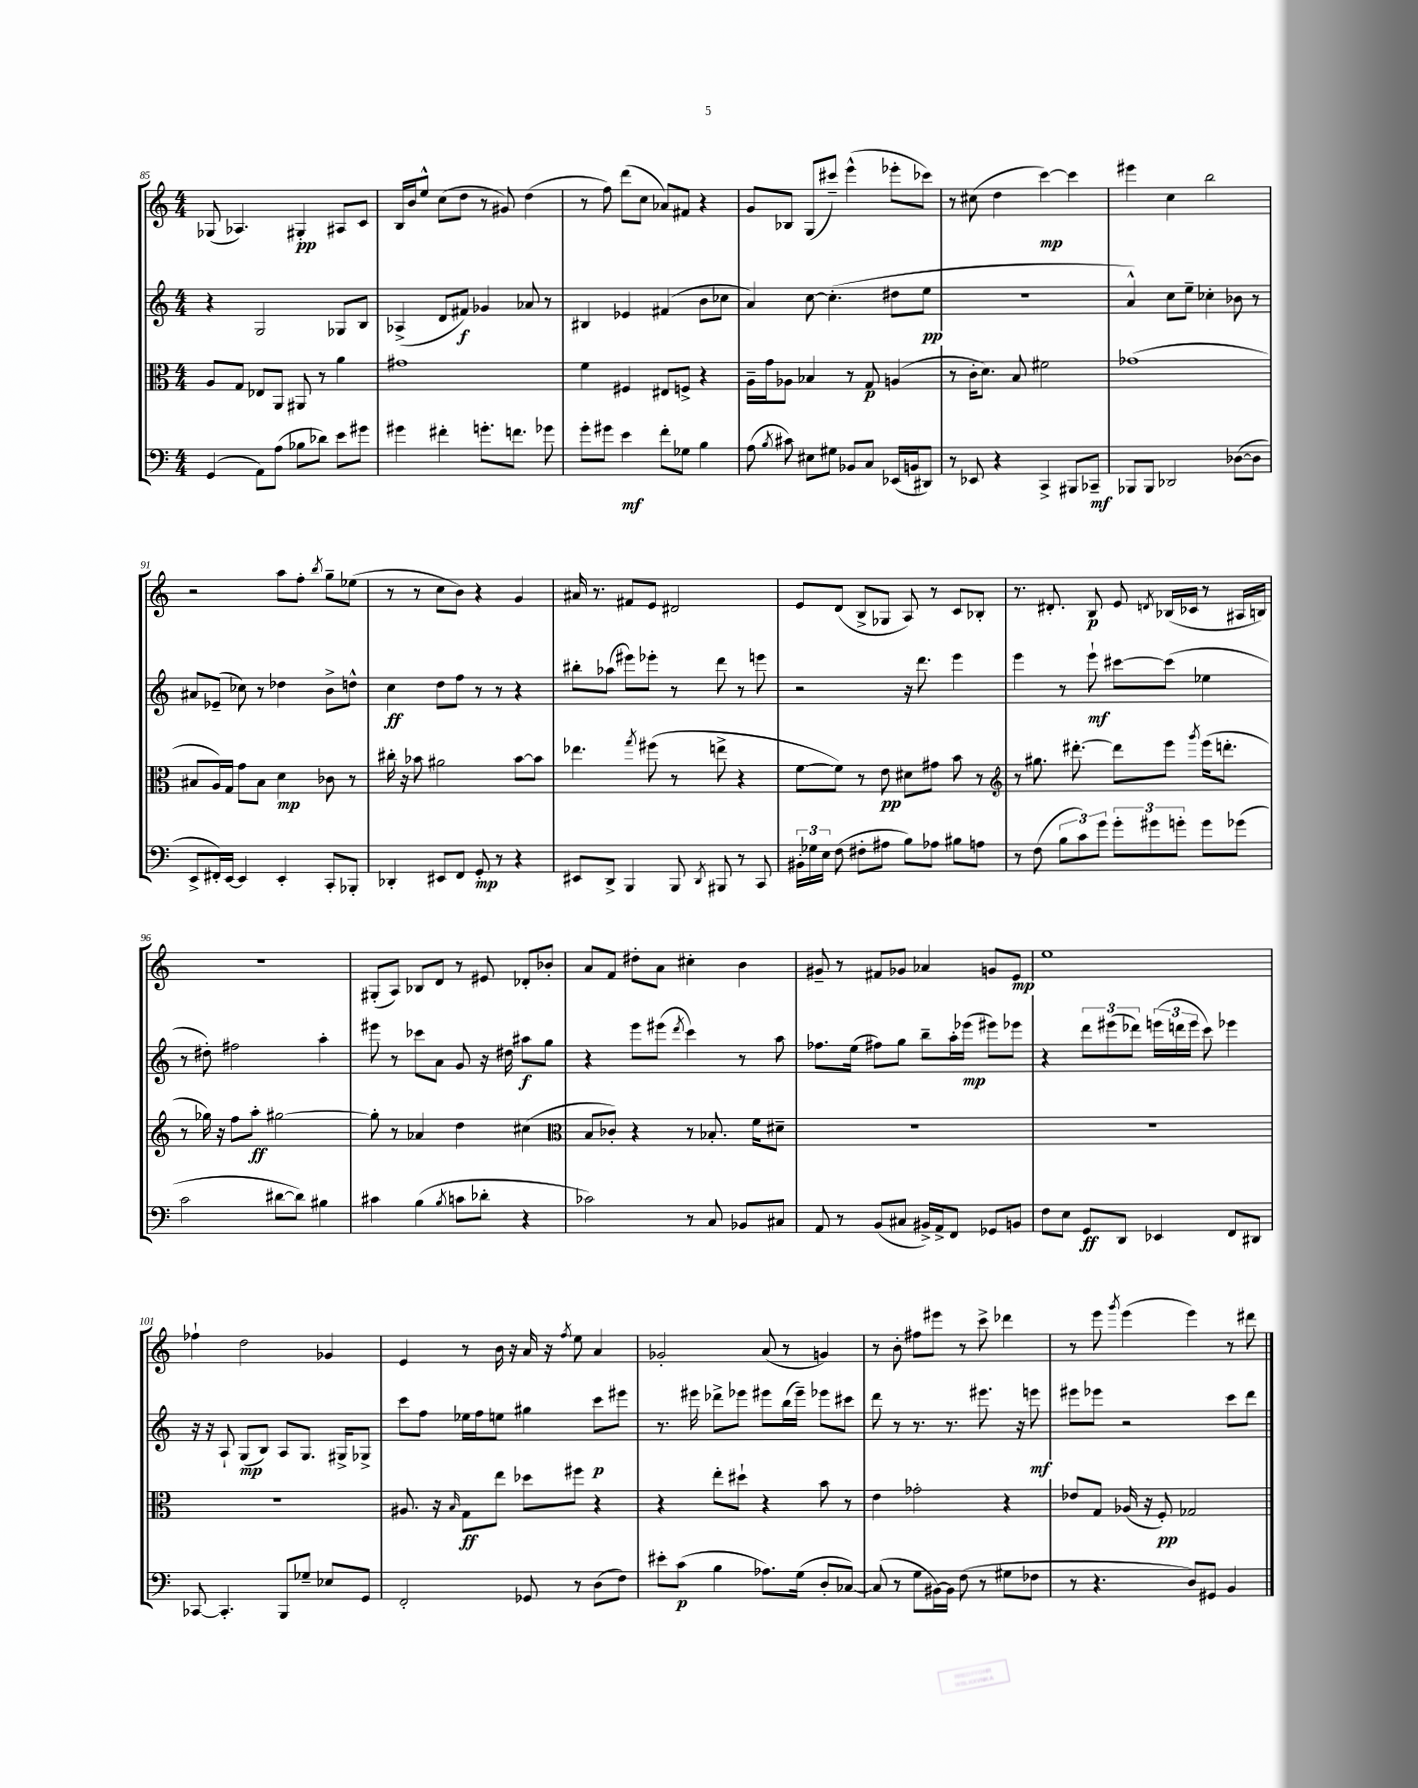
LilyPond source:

<<
\new StaffGroup <<
\new Staff = "s0" {
    \clef treble \key c \major \numericTimeSignature \time 4/4
    \autoBeamOff ges8( aes4.) gis4-.\pp ais8[ c'8] |
    b16[ b'16 e''8]-^ c''8[( d''8] r8 gis'8) d''4( |
    r8 f''8) d'''8[( c''8] aes'8[) fis'8] r4 |
    g'8[ bes8] g8[( cis'''8]--) e'''4-^( ees'''8[-. ces'''8]) |
    r8 cis''8( d''4 c'''4~\mp) c'''4 |
    eis'''4 c''4 b''2 |
    r2 a''8[ f''8]-. \acciaccatura { b''8 } g''8[-- ees''8]( |
    r8 r8 c''8[ b'8]) r4 g'4 |
    ais'16 r8. fis'8[ e'8] dis'2 |
    e'8[ d'8]( b8[-> ges8] a8) r8 c'8[ bes8]-. |
    r8. dis'8.-. b8\p e'8 \acciaccatura { d'8 } bes16[( ces'16] r8 ais16[ b16]) |
    R1 |
    gis8[-.( a8]) bes8[ d'8] r8 eis'8 des'8[-. bes'8]-. |
    a'8[ f'8] dis''8[-. a'8] cis''4-. b'4 |
    gis'8-- r8 fis'8[ ges'8] aes'4 g'8[ e'8]\mp |
    e''1 |
    fes''4-! d''2 ges'4 |
    e'4 r8 b'16 r16 a'16 r16 \acciaccatura { f''8 } e''8 a'4 |
    ges'2-. a'8( r8 g'4) |
    r8 b'8-. fis''8[ eis'''8] r8 c'''8-> des'''4 |
    r8 e'''8 \acciaccatura { g'''8 } e'''4( e'''4) r8 dis'''8 \bar "|." |
}
\new Staff = "s1" {
    \clef treble \key c \major \numericTimeSignature \time 4/4
    \autoBeamOff r4 g2 ges8[ b8] |
    aes4->( d'8[ fis'8]\f) ges'4 aes'8 r8 |
    bis4 ees'4 fis'4( b'8[ ces''8] |
    a'4) c''8~ c''4.-.( dis''8[ e''8]\pp |
    r1 |
    a'4-^) c''8[ e''8]-- ces''4-. bes'8 r8 |
    ais'8[ ees'8]--( ces''8) r8 des''4 b'8[-> d''8]-^ |
    c''4\ff d''8[ f''8] r8 r8 r4 |
    bis''8[-. aes''8]( eis'''8[) ees'''8]-. r8 d'''8 r8 e'''8 |
    r2 r16 d'''8. e'''4 |
    e'''4 r8 e'''8-!\mf cis'''8[~ cis'''8]( ees''4 |
    r8 dis''8-.) fis''2 a''4-. |
    eis'''8 r8 ces'''8[ a'8] g'8 r16 dis''16 ais''8[\f g''8] |
    r4 e'''8[ eis'''8]( \acciaccatura { d'''8 } c'''4) r8 a''8 |
    fes''8.[ e''16]( fis''8[) g''8] b''8[-- a''16-. ees'''16]\mp( eis'''8[) ees'''8] |
    r4 \tuplet 3/2 { d'''8[ eis'''8( des'''8]) } \tuplet 3/2 { e'''16[( d'''16 e'''16] } c'''8) ees'''4 |
    r16 r16 a8-! g8[\mp( b8]) a8[ g8.] gis16[-> ges8]-> |
    c'''8[ f''8] ees''16[ f''16 e''8] gis''4 c'''8[\p eis'''8] |
    r8. eis'''16 des'''8[-> ees'''8] eis'''8[ b''16( eis'''16]--) ees'''8[ cis'''8] |
    d'''8 r8 r8. r8. eis'''8. r16 e'''8\mf |
    eis'''8[ ees'''8] r2 c'''8[ d'''8] \bar "|." |
}
\new Staff = "s2" {
    \clef alto \key c \major \numericTimeSignature \time 4/4
    \autoBeamOff a8[ g8] ees8[ a,8] ais,8 r8 a'4 |
    gis'1 |
    f'4 fis4 eis8[ f8]-> r4 |
    a16[-- g'16 aes8] bes4 r8 g8\p a4( |
    r8 c'16[-. d'8.]) b8 fis'2 |
    ges'1( |
    bis8[ a16) g16] g'8[ bis8] d'4\mp ces'8 r8 |
    cis''16-. r16 bes'8 ais'2 bes'8[~ bes'8] |
    ees''4. \acciaccatura { g''8 } fis''8( r8 e''8-> r4 |
    f'8[~ f'8]) r8 e'8\pp dis'8[ gis'8] b'8 r8 |
    \clef treble r8 gis''8. dis'''8.~-. dis'''8[ e'''8] \acciaccatura { g'''8 } e'''16[( d'''8.]-. |
    r8 ges''16) r16 f''8[ a''8]-.\ff gis''2~ |
    gis''8-. r8 aes'4 d''4 cis''4( |
    \clef alto b8[ ces'8]-.) r4 r8 bes8.-. f'16[ dis'8]-- |
    R1 |
    R1 |
    R1 |
    ais8. r16 \grace { b16 } g8[\ff e''8] des''8[ fis''8] r4 |
    r4 e''8[-. dis''8]-! r4 b'8 r8 |
    e'4 ges'2-. r4 |
    ees'8[ g8] aes16( r16 f8-.\pp) ges2 \bar "|." |
}
\new Staff = "s3" {
    \clef bass \key c \major \numericTimeSignature \time 4/4
    \autoBeamOff g,4( a,8[) a8]( bes8[ des'8]) e'8[ gis'8] |
    gis'4 fis'4-. g'8.[-. f'8.] ges'8 |
    g'8[-. gis'8] e'4\mf f'8[-. ges8] b4 |
    a8( \acciaccatura { b8 } cis'8) eis8[ gis8] bes,8[ c8] ees,16[( b,16 dis,8]) |
    r8 ees,8 r4 c,4-> bis,,8[ ces,8]--\mf |
    bes,,8[ bes,,8] des,2 des8[~( des8] |
    e,8[-> fis,16-.) e,16]~ e,4 e,4-. c,8[-. bes,,8]-. |
    des,4-. eis,8[ f,8] g,8-.\mp r8 r4 |
    eis,8[ d,8]-> b,,4 b,,8 \acciaccatura { d,8 } bis,,8 r8 c,8 |
    \tuplet 3/2 { bis,16[-. ges16 e16] } f8( fis8[-. ais8] b8[) aes8] bis8[ a8] |
    r8 f8( \tuplet 3/2 { b8[ c'8) g'8] } \tuplet 3/2 { g'8[-. gis'8 g'8]-. } g'8[ ges'8]( |
    c'2 dis'8[~ dis'8]) bis4 |
    cis'4 b4( \acciaccatura { b8 } c'8[ des'8]-. r4 |
    ces'2) r8 c8 bes,8[ cis8] |
    a,8 r8 b,8[( cis8] bis,16[->) a,16-> f,8] ges,8[ b,8] |
    f8[ e8] g,8[\ff d,8] ees,4 f,8[ dis,8] |
    ces,8~ ces,4.-. b,,8[ ges8]-- ees8[ g,8] |
    f,2-. ges,8 r8 d8[( f8]) |
    eis'8[-. c'8]\p( b4 aes8.[) g16]( d8[-. ces8]~) |
    ces8( r8 g8[ bis,16~) bis,16] f8( r8 gis8[ fes8] |
    r8 r4. d8[) gis,8] b,4 \bar "|." |
}
>>
>>
\layout { \context { \Score currentBarNumber = #85 } }
